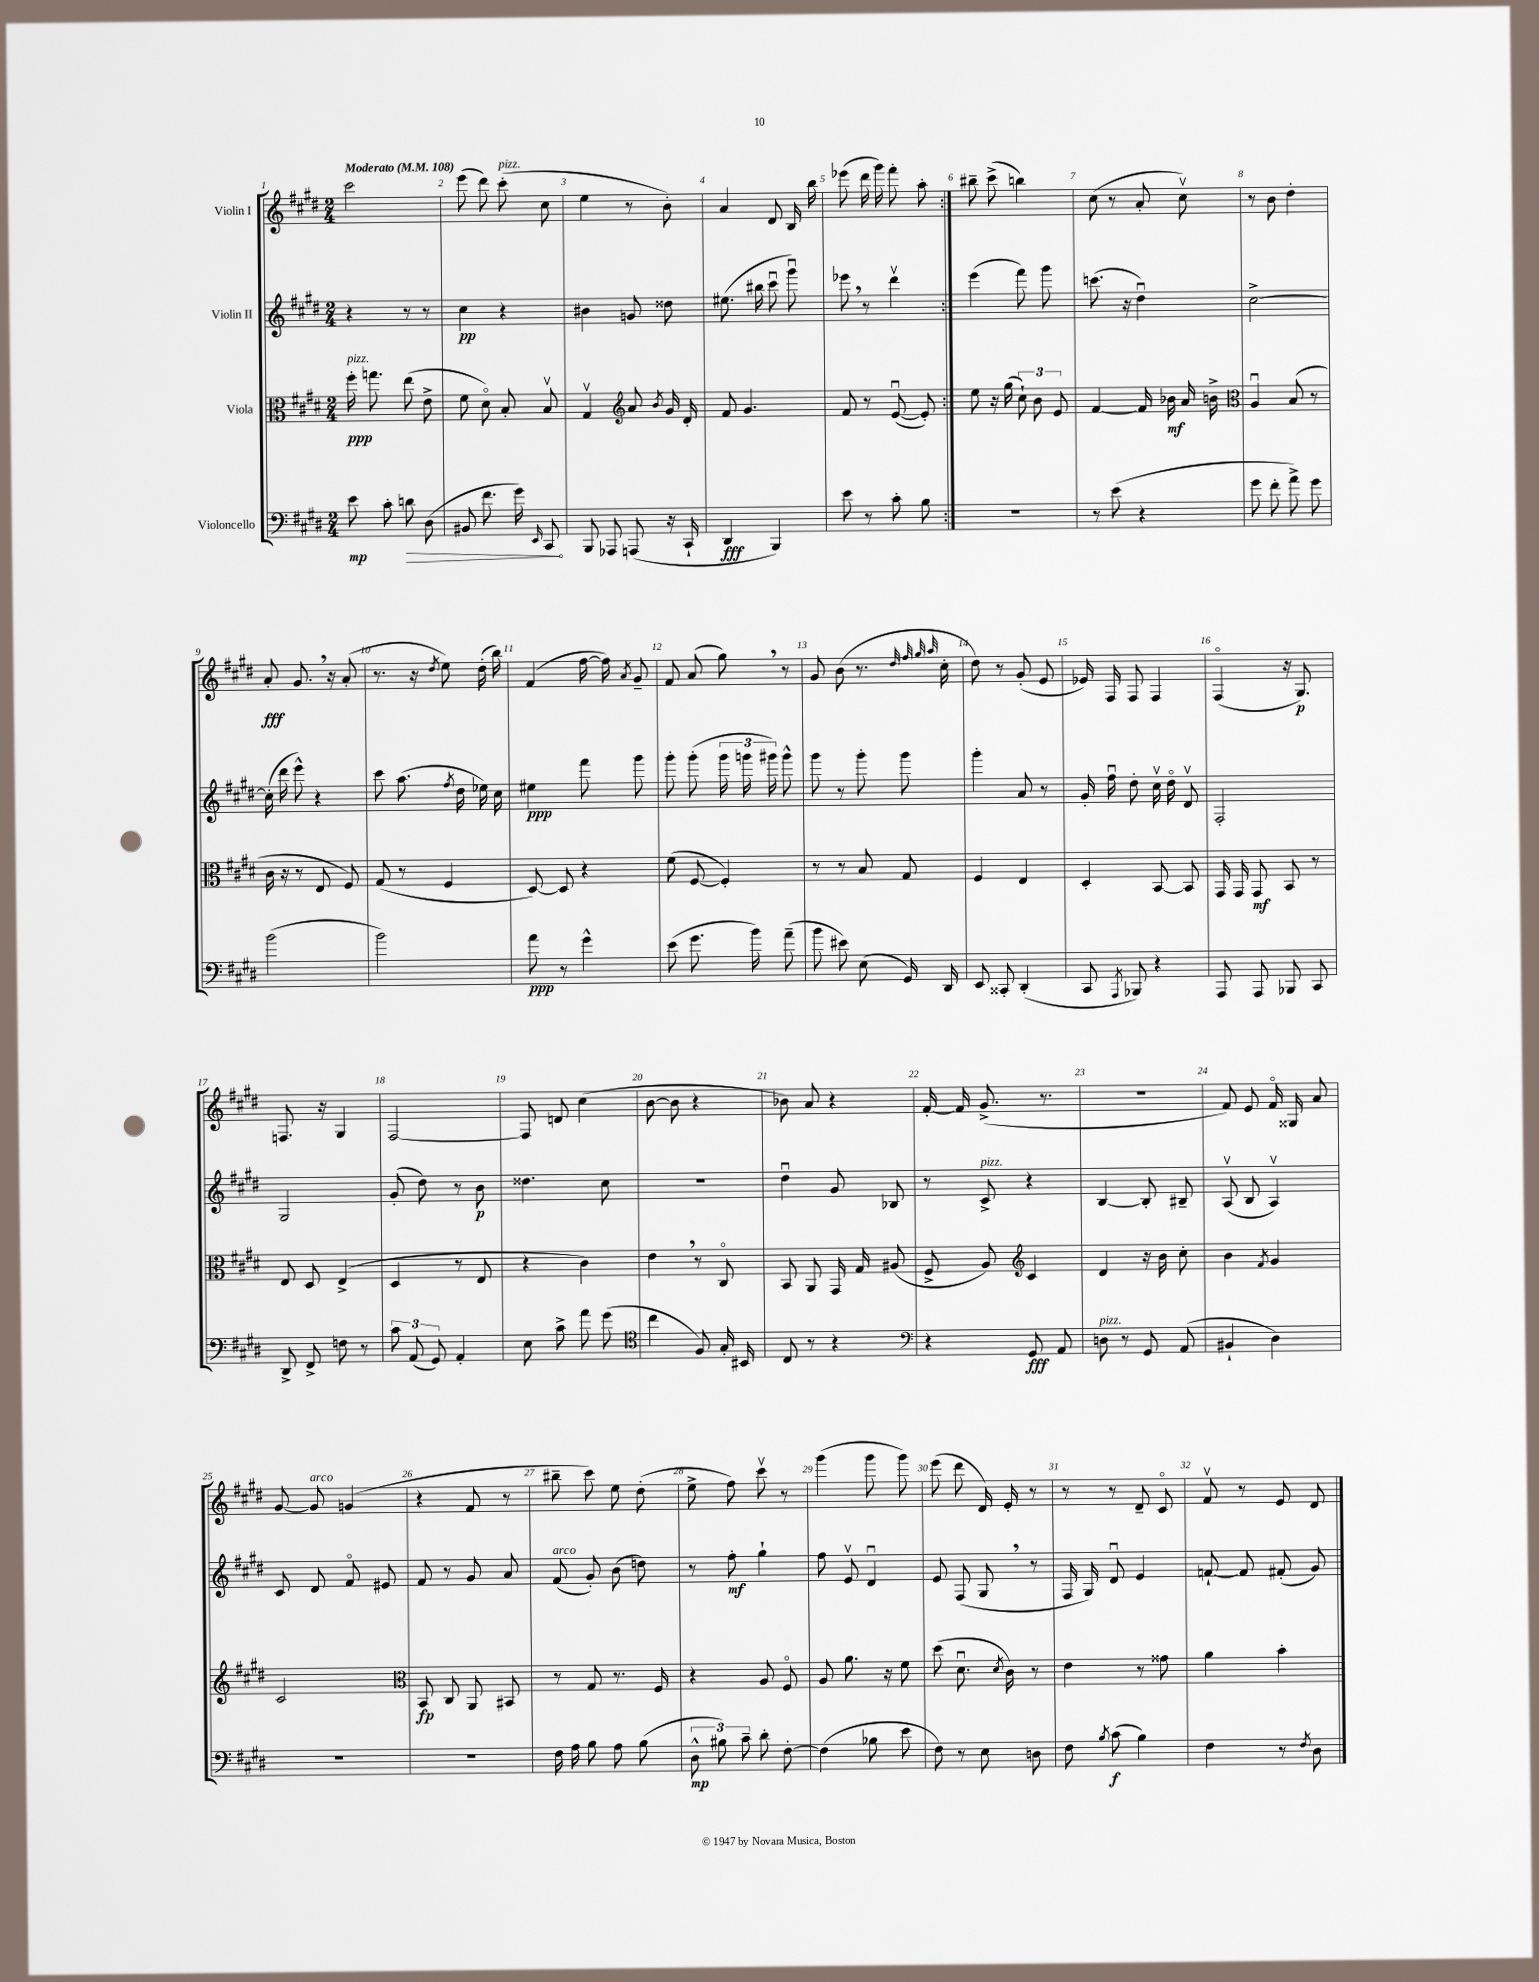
<<
\new StaffGroup <<
\new Staff = "s0" \with { instrumentName = "Violin I" } {
    \clef treble \key e \major \numericTimeSignature \time 2/4 \tempo "Moderato" 4 = 108
    \autoBeamOff \repeat volta 2 { cis'''2 |
    e'''8( dis'''8) cis'''8-.^\markup { \italic "pizz." }( cis''8 |
    e''4 r8 b'8-.) |
    a'4 dis'8 b16 b''16 |
    ees'''8( dis'''16 gis'''16) fis'''8-. a''8-. | }
    bis''8-- cis'''8->( b''4) |
    cis''8( r8 a'8-. cis''8\upbow) |
    r8 b'8 dis''4-. |
    a'8-.\fff gis'8. \breathe r16 a'8-.( |
    r8. r16 \acciaccatura { dis''8 } e''8) dis''16-.( b''16) |
    fis'4( fis''16~ fis''16) \acciaccatura { a'8 } gis'8-- |
    fis'8 a'8( gis''8) \breathe r8 |
    gis'8 b'8( r8. \grace { dis''32 fis''32 gis''32 a''32 } cis''16-. |
    dis''8) r8 gis'8-.( e'8 |
    ees'16) fis16 fis8 fis4 |
    fis4\flageolet( r16 gis8.\p) |
    f8. r16 gis4 |
    fis2~ |
    fis8 d'8 cis''4( |
    b'8~ b'8 r4 |
    bes'8) a'8 r4 |
    fis'16~-. fis'16 gis'8.->( r8. |
    r2 |
    fis'8) e'8 fis'16\flageolet gisis16 a'8 |
    gis'8~ gis'8^\markup { \italic "arco" } g'4( |
    r4 fis'8 r8 |
    bis''8-- cis'''8) e''8 dis''8-.( |
    e''8-> fis''8) cis'''8\upbow r8 |
    gis'''4( gis'''8 gis'''8) |
    e'''8( dis'''8 dis'16) e'16-. r8 |
    r8 r8 dis'8-- cis'8\flageolet |
    fis'8\upbow r8 e'8 dis'8 \bar "|." |
}
\new Staff = "s1" \with { instrumentName = "Violin II" } {
    \clef treble \key e \major \numericTimeSignature \time 2/4
    \autoBeamOff \repeat volta 2 { r4 r8 r8 |
    cis''4\pp r4 |
    bis'4 g'8 disis''8 |
    eis''8.( bis''16 cis'''8\downbow gis'''8\downbow) |
    ees'''8 \breathe r8 dis'''4\upbow | }
    e'''4( fis'''8) gis'''8 |
    c'''8.( r16 dis''4\downbow) |
    cis''2~-> |
    cis''16-.( dis'''16 e'''8-^) r4 |
    cis'''8 a''8.( \acciaccatura { fis''8 } dis''16 ees''16) cis''16 |
    eis''4\ppp fis'''8 gis'''8 |
    gis'''8-. gis'''8-.( \tuplet 3/2 { gis'''16 g'''16 gis'''16) } gis'''8-^ |
    gis'''8 r8 gis'''8-. gis'''8 |
    gis'''4-. a'8 r8 |
    gis'16-. fis''16\downbow dis''8-. cis''16\upbow dis''16\flageolet dis'8\upbow |
    fis2-. |
    gis2 |
    gis'8-.( dis''8) r8 b'8\p |
    disis''4. cis''8 |
    R2 |
    dis''4\downbow gis'8 bes8 |
    r8 cis'8->^\markup { \italic "pizz." } r4 |
    b4~ b8-. bis8-- |
    a8\upbow( b8 a4\upbow) |
    cis'8 dis'8 fis'8\flageolet eis'8 |
    fis'8 r8 gis'8 a'8 |
    fis'8^\markup { \italic "arco" }( gis'8-.) b'8( d''8) |
    r8 fis''8-.\mf gis''4-! |
    fis''8 e'8\upbow dis'4\downbow |
    e'8 fis8( gis8 \breathe r8 |
    fis16 gis16) dis'8\downbow e'4 |
    f'8~-! f'8 fis'8-.( gis'8) \bar "|." |
}
\new Staff = "s2" \with { instrumentName = "Viola" } {
    \clef alto \key e \major \numericTimeSignature \time 2/4
    \autoBeamOff \repeat volta 2 { fis''16-.\ppp^\markup { \italic "pizz." } g''8. e''8( e'8-> |
    fis'8 dis'8\flageolet) b8-. b8\upbow |
    gis4\upbow \clef treble a'8 \acciaccatura { b'8 } gis'16 dis'16-. |
    fis'8 gis'4. |
    fis'8 r8 e'8~\downbow( e'8-.) | }
    e''8 r16 gis''16( \tuplet 3/2 { cis''8-!) b'8 e'8 } |
    fis'4~ fis'16 bes'16\mf a'16 b'16-> |
    \clef alto a4\downbow b8( r8 |
    cis'16 r16 r8 e8 fis8) |
    gis8( r8 fis4 |
    dis8~) dis8 r4 |
    fis'8( fis8~ fis4-.) |
    r8 r8 b8 gis8 |
    fis4 e4 |
    dis4-. b,8~ b,8 |
    gis,16 gis,16 gis,8\mf b,8 r8 |
    e8 dis8 e4->( |
    dis4 r8 e8 |
    r4 cis'4) |
    e'4 \breathe r8 cis8\flageolet |
    b,8 a,8 gis,16 gis16 ais8( |
    fis8-> a8) \clef treble cis'4 |
    dis'4 r16 b'16 cis''8-. |
    b'4 \acciaccatura { fis'8 } gis'4 |
    cis'2 |
    \clef alto b,8\fp cis8 a,8 bis,8 |
    r8 gis8 r8. fis16 |
    r4 a8 fis8\flageolet |
    a8 a'8. r16 fis'8 |
    dis''8( dis'8.\downbow \acciaccatura { dis'8 } cis'16) r8 |
    e'4 r8 gisis'8 |
    a'4 b'4-. \bar "|." |
}
\new Staff = "s3" \with { instrumentName = "Violoncello" } {
    \clef bass \key e \major \numericTimeSignature \time 2/4
    \autoBeamOff \repeat volta 2 { e'8\mp cis'8-. \once \override Hairpin.circled-tip = ##t d'8\> dis8( |
    bis,8 fis'8. gis'16) \grace { e,16 } cis,8\! |
    b,,8 aes,,8 a,,8( r16 cis,16-! |
    dis,4\fff b,,4) |
    e'8 r8 cis'8-. b8 | }
    r2 |
    r8 e'8( r4 |
    gis'8 fis'8-. a'8->) gis'8 |
    b'2( |
    b'2) |
    a'8\ppp r8 gis'4-^ |
    e'8( gis'8. b'16) a'8--( |
    b'8 eis'8) e8( gis,16) dis,16 |
    e,8 cisis,8-. dis,4-.( |
    cis,8 \acciaccatura { a,,8 } bes,,8) r4 |
    a,,8 a,,8 bes,,8 cis,8 |
    dis,8-> fis,8-> f8 r8 |
    \tuplet 3/2 { cis'8 a,8( gis,8) } a,4-. |
    e8 cis'8-> a'8 gis'8( |
    \clef tenor cis''4 fis8) gis16-. bis,16 |
    cis8 r8 r4 |
    \clef bass r4 gis,8\fff a,8 |
    d8^\markup { \italic "pizz." } r8 gis,8 a,8( |
    bis,4-! dis4) |
    R2 |
    r2 |
    fis16 a16 b8 a8 b8( |
    \tuplet 3/2 { dis8-^\mp bis8) cis'8-- } dis'8-. fis8~-. |
    fis4( bes8 e'8 |
    fis8) r8 e8 d8 |
    fis8 \acciaccatura { b8 } cis'8\f( b4) |
    fis4 r8 \acciaccatura { fis8 } dis8 \bar "|." |
}
>>
>>
\layout { \context { \Score \override BarNumber.break-visibility = ##(#f #t #t) barNumberVisibility = #all-bar-numbers-visible } }
